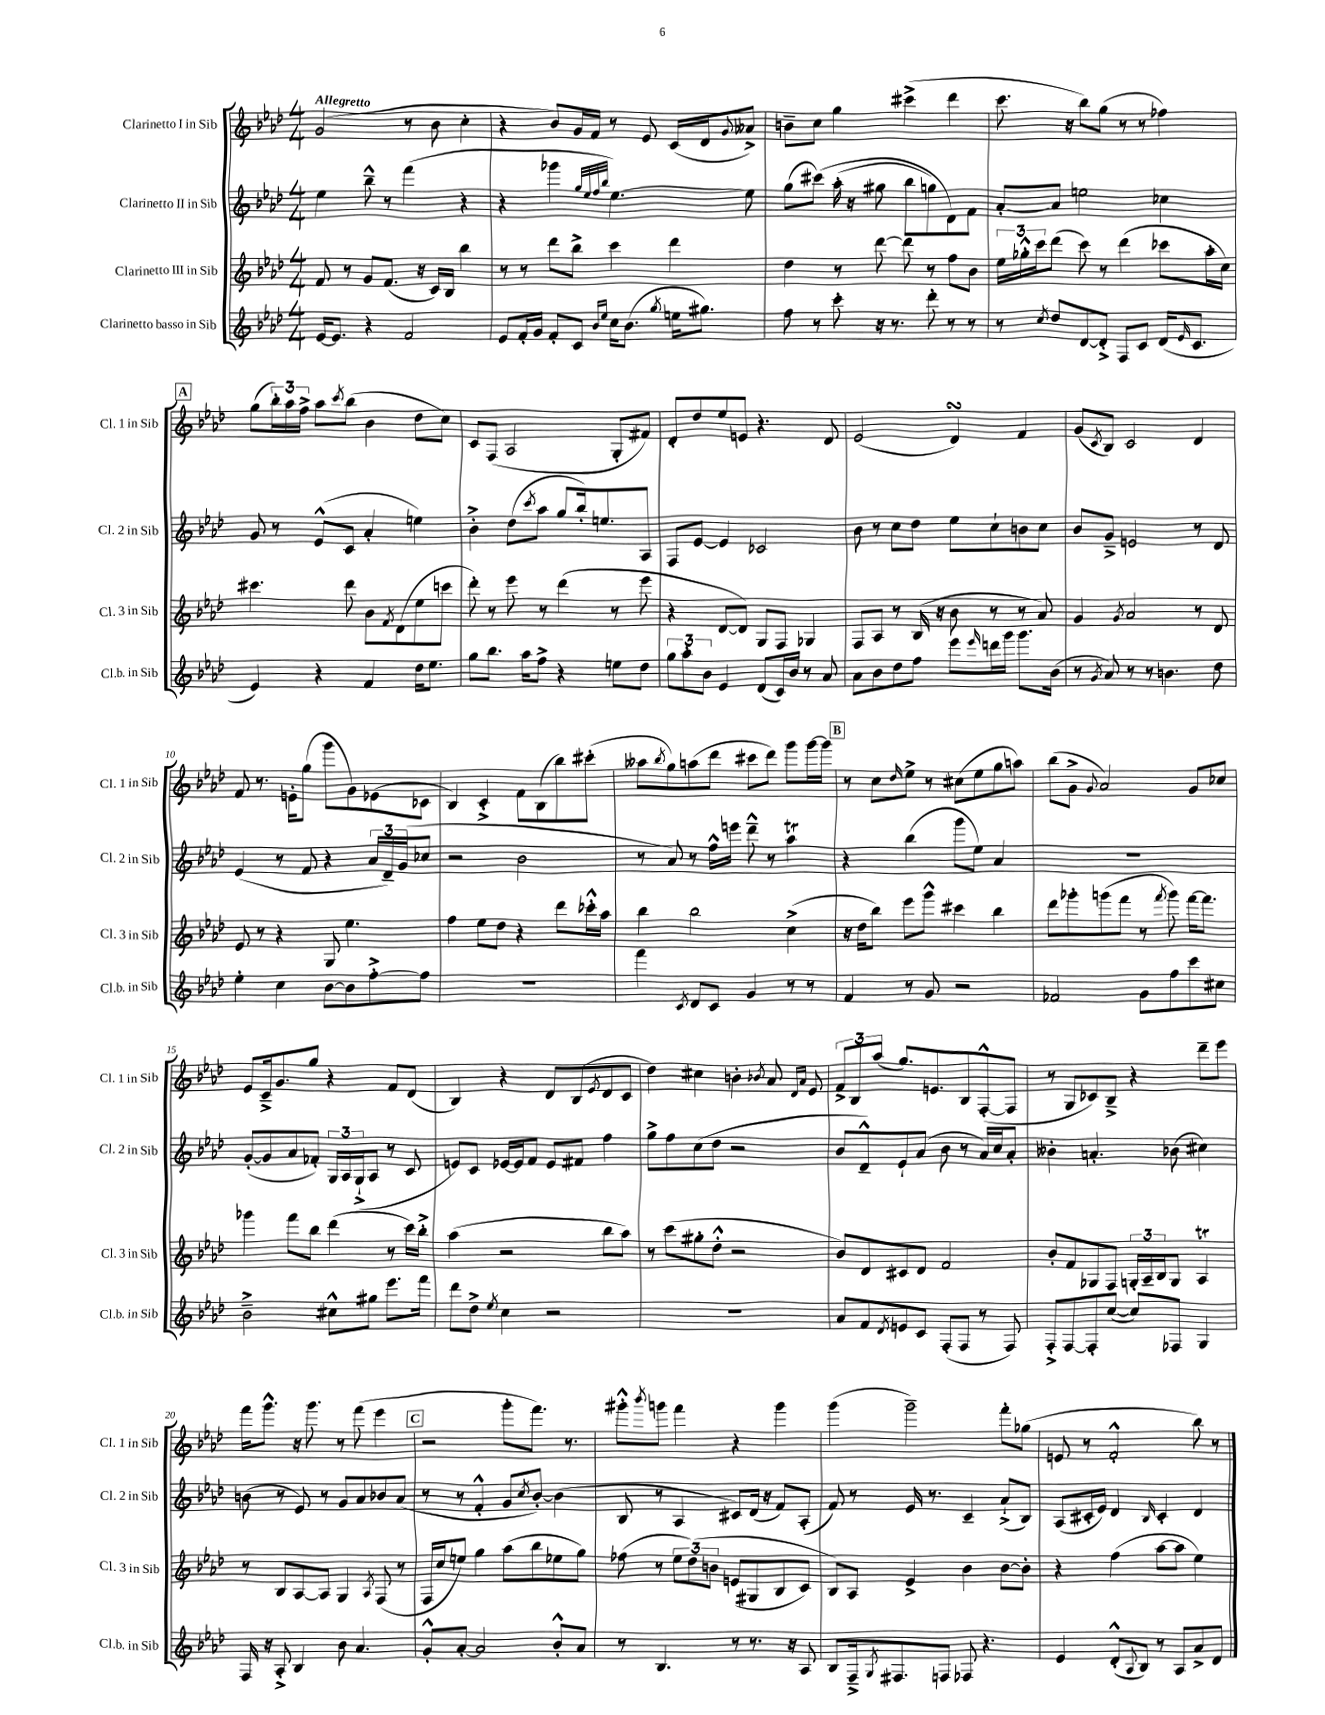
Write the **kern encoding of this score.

**kern	**kern	**kern	**kern
*part4	*part3	*part2	*part1
*staff4	*staff3	*staff2	*staff1
*I"Clarinetto basso in Sib	*I"Clarinetto III in Sib	*I"Clarinetto II in Sib	*I"Clarinetto I in Sib
*I'Cl.b. in Sib	*I'Cl. 3 in Sib	*I'Cl. 2 in Sib	*I'Cl. 1 in Sib
*clefG2	*clefG2	*clefG2	*clefG2
*k[b-e-a-d-]	*k[b-e-a-d-]	*k[b-e-a-d-]	*k[b-e-a-d-]
*M4/4	*M4/4	*M4/4	*M4/4
=1	=1	=1	=1
!	!	!	!LO:TX:a:B:t=Allegretto
[16e-/KL	8f/	4ee-\	(2g/
8.e-/J]	.	.	.
.	8r	.	.
4r	8g/L	8bb-~^^\	.
.	(8.f/J	8r	.
2f/	.	(4fff\	8r
.	16r	.	.
.	16c/LL)	.	8b-\
.	16B-/JJ	.	.
.	4bb-\	4r	4cc'\
=2	=2	=2	=2
8e-/L	8r	4r	4r
16f'/L	8r	.	.
16g/JJ	.	.	.
8f'/L	8ddd-\L	4ggg-X\	8b-/L)
8c/J	8bb-^\J	.	16g/L
.	.	.	16f/JJ
.	.	32qqgg/LLL	.
.	.	32qqee-/	.
16qqb-/LL	.	32qqff/	.
16qqee-/JJ	.	32qqbb-/JJJ	.
16cc\KL	4ccc\	[4.ee-\)	8r
(8.b-\J	.	.	.
.	.	.	8e-/
8qgg/	.	.	.
16een\KL	4ddd-\	.	(16c/LL
8.gg#X\J)	.	.	16d-/J
.	.	.	8qqg/
.	.	8ee-\]	8a--X^/J)
=3	=3	=3	=3
8ff\	4dd-\	(8gg\L	8bn~\L
8r	.	(8ccc#X\J)	8cc\J
8ccc'\	8r	(16aa-'\	4gg\
.	.	16r	.
16r	[8ddd-\	8gg#X\	.
8.r	.	.	.
.	8ddd-\]	8bb-\L	(4ccc#X^\
8ddd-'\	8r	8ggn\)	.
8r	8ff\L	8d-\)	4ddd-\
8r	8b-\J	8f\J	.
=4	=4	=4	=4
8r	24ee-\LL	[8a-'/L	8.ccc\
.	24gg-X'^^\	.	.
.	24ccc\J	.	.
8qcc/	.	.	.
8dd-/L	(8ddd-\J	8a-/J]	.
.	.	.	16r
[8d-/	8ccc\)	2een\	8bb-\L)
8d-'^/J]	8r	.	(8gg\J
8F/L	(4ddd-\	.	8r
8c/J	.	.	8r
(16d-/KL	8ccc-X\L	4cc-X\	4ff-X\)
16qqe-/	.	.	.
8.c/J	.	.	.
.	16aa-'\L	.	.
.	16cc\JJ)	.	.
!!LO:LB:g=z
!!LO:REH:place=s1:t=A
=5	=5	=5	=5
4e-/)	4.ccc#X\	8g/	(8gg\L
.	.	8r	24bb-'\L)
.	.	.	24aa-\
.	.	.	24ff^\JJ
4r	.	(8e-^^/L	8aa-\L
.	.	.	8qccc/
.	8ddd-\	8c/J	(8bb-\J
4f/	8b-\L	4a-'/	4b-\
.	8qf/	.	.
.	(8d-\	.	.
16dd-\KL	8ee-\	4een\)	8dd-\L
8.ee-\J	.	.	.
.	8cccn\J	.	8cc\J)
=6	=6	=6	=6
8gg\L	8ddd-'\)	4b-'^\	8c/L
8.bb-\J	8r	.	(8F/J
.	8eee-\	(8dd-\L	2A-/
16aa-\KL	.	.	.
.	.	8qccc/	.
8ff^\J	8r	8aa-\J	.
4r	(4ddd-\	8gg/L	.
.	.	16bb-'/k)	.
.	.	8.een/	.
8een\L	8r	.	8G'/L
8dd-\J	8eee-\	8A-/J	8f#X/J)
=7	=7	=7	=7
12gg\L	4r	8F/L	8d-'/L
12aa-'\	.	.	.
.	.	[8e-/J	8dd-/
12b-\J	.	.	.
4e-/	[8d-/L	4e-/]	8ee-/
.	8d-/J])	.	8en/J
(8d-/L	8G/L	2c-X/	4.r
16c/L)	8F/J	.	.
16b-/JJ	.	.	.
8r	4G-X/	.	.
8a-/	.	.	8d-/
=8	=8	=8	=8
8a-\L	8F/L	8b-\	(2e-/
8b-\	8A-/J	8r	.
8dd-\	8r	8cc\L	.
8ff\J	(16B-/	8dd-\J	.
.	16r	.	.
8eee-\L	8b-\	8ee-\L	4d-sSSs/)
16qqeee-/	.	.	.
16dddn\L	8r	8cc`\	.
16ggg\JJ	.	.	.
8.ggg\L	8r	8bn\	4f/
.	8a-/)	8cc\J	.
(16b-\Jk	.	.	.
=9	=9	=9	=9
8r	4g/	8b-/L	(8g/L
8qg/	.	.	8qc/
8a-/)	.	8g~^/J	8B-/J)
.	8qg/	.	.
8r	2a-/	2en/	2c/
8r	.	.	.
4.bn\	.	.	.
.	8r	8r	4d-/
8dd-\	8d-/	8d-/	.
!!LO:LB:g=z
=10	=10	=10	=10
4ee-'\	8e-/	(4e-/	8f/
.	8r	.	8.r
4cc\	4r	8r	.
.	.	.	16en'\KL
.	.	8f/	(8gg\J
[8b-\L	8G/	4r	8ggg\L
8b-\]	4.ee-\	.	8g\)
[8ff'^\	.	24a-/LL	(8e-X\
.	.	24d-~/)	.
.	.	(24g/J	.
8ff\J]	.	8cc-X/J	8c-X\J
=11	=11	=11	=11
1r	4ff\	2r	4B-/)
.	8ee-\L	.	4c'^/
.	8dd-\J	.	.
.	4r	2b-\	8f\L
.	.	.	(8B-\
.	8ddd-\L	.	8bb-\)
.	16ccc-X'^^\L	.	(8ccc#X'\J
.	16aa-\JJ	.	.
=12	=12	=12	=12
4fff\	4bb-\	8r	8aa--X\L
.	.	.	8qbb-/
.	.	8a-/)	8gg\)
8qc/	.	.	.
8d-/L	2bb-\	8r	(8aan\
8c/J	.	16ff^^\LL	8ddd-\J
.	.	16eeen\JJ	.
4g/	.	8ddd-~^^\	8ccc#X\L
.	.	8r	8ddd-\J)
8r	(4cc^\	4aa-T\	8ggg\L
8r	.	.	[16ggg\L
.	.	.	16ggg\JJ]
!!LO:REH:place=s1:t=B
=13	=13	=13	=13
4f/	16r	4r	8r
.	16dd-\KL	.	.
.	8bb-\J)	.	8cc\L
.	.	.	16qqdd-/
8r	8eee-\L	(4bb-\	8ee-^\J
8g/	8ggg^^\J	.	8r
2r	4ccc#X\	8ggg\L	(8cc#X\L
.	.	8ee-\J)	8ee-\
.	4bb-\	4a-/	8gg\
.	.	.	8aan\J)
=14	=14	=14	=14
2f-X/	8ddd-\L	1r	(8bb-\L
.	8ggg-X'\	.	8g^\J
.	.	.	8qqg/
.	(8gggn\	.	2a-/)
.	8fff\J	.	.
8g\L	8r	.	.
.	8qfff/	.	.
8ff\	8ggg\)	.	.
8ccc\	[16fff\KL	.	8g/L
.	8.fff\J]	.	.
8cc#X\J	.	.	8cc-X/J
!!LO:LB:g=z
=15	=15	=15	=15
2b-~^\	4ggg-X\	([8g'/L	8e-/L
.	.	8g/]	16c~^/k
.	.	.	8.g/
.	8fff\L	8a-/	.
.	8bb-\J	8f-X'/J)	8gg/J
8cc#X^^\L	(4ddd-\	24G/LL	4r
.	.	24A-/	.
.	.	(24G`^/J	.
8gg#X\J	.	8A-/J	.
8.eee-\L	8r	8r	8f/L
.	16ccc\LL)	8c/	(8d-/J
16fff\Jk	16bb-'^\JJ	.	.
=16	=16	=16	=16
8ddd-\L	(4aa-\	8en/L)	4B-/)
8dd-^\J	.	8c/J	.
8qee-/	.	.	.
4cc\	2r	[16e-X/LL	4r
.	.	16e-/J]	.
.	.	8f/J	.
2r	.	8e-/L	8d-/L
.	.	8f#X/J	(8B-/
.	.	.	8qe-/
.	8bb-\L	4ff\	8d-/
.	8aa-\J)	.	8c/J
=17	=17	=17	=17
1r	8r	8gg^\L	4dd-\)
.	(8ccc\L	8ff\	.
.	8gg#X'\	(8cc\	4cc#X\
.	8dd-'^^\J	8dd-\J	.
.	2r	2r	4bn'\
.	.	.	8qb-X/
.	.	.	8a-/
.	.	.	16qqd-/LL
.	.	.	16qqa-/JJ
.	.	.	8e-/
=18	=18	=18	=18
8a-/L	8b-/L)	8b-/L	12f^/L
.	.	.	12B-/
8f/	8d-/	8d-~^^/)	.
.	.	.	(12aa-/J
8qd-/	.	.	.
8en/	8c#X/	8e-`/	8.gg/L)
8c/J	8d-/J	(8a-/J	.
.	.	.	8.en/
(8F'/L	2f/	8b-\	.
8F/J	.	8r	8B-/
8r	.	16a-/LL)	([8F'^^/
.	.	16cc/J	.
8F/)	.	8a-'/J	8F/J]
=19	=19	=19	=19
8F'^/L	8b-'/L	4b--X'\	8r
[8F/	8f/	.	8G/L
8F'/]	8G-X/	4.an'/	8c-X/)
([8cc/J	8F/J	.	8B-~^/J
8cc/L])	24Gn'/LL	.	4r
.	24A-~/	.	.
.	24B-/J	.	.
8F-X/J	8G/J	(8b-X\	.
4G/	4A-T/	4cc#X\)	8ddd-~\L
.	.	.	8eee-\J
!!LO:LB:g=z
=20	=20	=20	=20
16F/	8r	(8bn\	16fff\KL
16r	.	.	8.ggg^^\J
8A-'^/	8B-/L	8r	.
4B-/	[8A-/	8e-/)	16r
.	.	.	8.ggg\
.	8A-/J]	8r	.
8b-\	4G/	8g/L	8r
4.a-/	.	8a-/	(8fff\
.	8qA-/	.	.
.	(8F/	8b-X/	4eee-\
.	8r	(8a-/J	.
!!LO:REH:place=s1:t=C
=21	=21	=21	=21
8g'^^/L	16F/LL	8r	2r
.	16cc/J	.	.
[8a-'/J	8een/J)	8r	.
2a-/]	4gg\	4f'^^/	.
.	(8aa-\L	8g/L	8ggg'\L
.	.	8qcc/	.
.	8bb-\	[8b-'/J)	8.fff\J)
8b-'^^/L	8ee-X\	(4b-\]	.
.	.	.	8.r
8a-/J	8gg\J)	.	.
=22	=22	=22	=22
8r	(8ff-X\	8B-/	8ggg#X'^^\L
.	.	.	8qbbb-/
4.B-/	8r	8r	8gggn\J
.	12ee-\L	4A-/	4fff\
.	(12dd-\)	.	.
.	12bn\J	.	.
8r	(8en/L	8c#X/L)	4r
8.r	8G#X/	(16d-/Jk	.
.	.	16r	.
.	8B-/	8f/L)	4ggg\
16r	.	.	.
8A-/	8c/J)	(8A-'/J	.
=23	=23	=23	=23
8B-/L	8B-/L)	8f/)	(4ggg\
16F~^/k	8A-/J	8r	.
8qG/	.	.	.
8.F#X/	.	.	.
.	4e-^/	16e-/	2ggg~\)
.	.	8.r	.
8Fn/J	.	.	.
8F-X/	4b-\	4c~/	.
4.r	.	.	.
.	[8b-\L	(8a-`^/L	8fff'\L
.	8b-'\J]	8B-/J)	(8gg-X\J
=24	=24	=24	=24
4e-/	4r	(8A-/L	8en/
.	.	16c#X'/L	8r
.	.	16e-/JJ)	.
(8d-'^^/L	(4ff\	4d-/	2f'^^/
8qqA-/	.	.	.
8B-/J)	.	.	.
.	.	16qqB-/	.
8r	[8aa-\L	4c#'/	.
8A-/L	8aa-\J]	.	.
8a-^/	4ee-\)	4d-/	8bb-\)
8d-/J	.	.	8r
==	==	==	==
*-	*-	*-	*-
